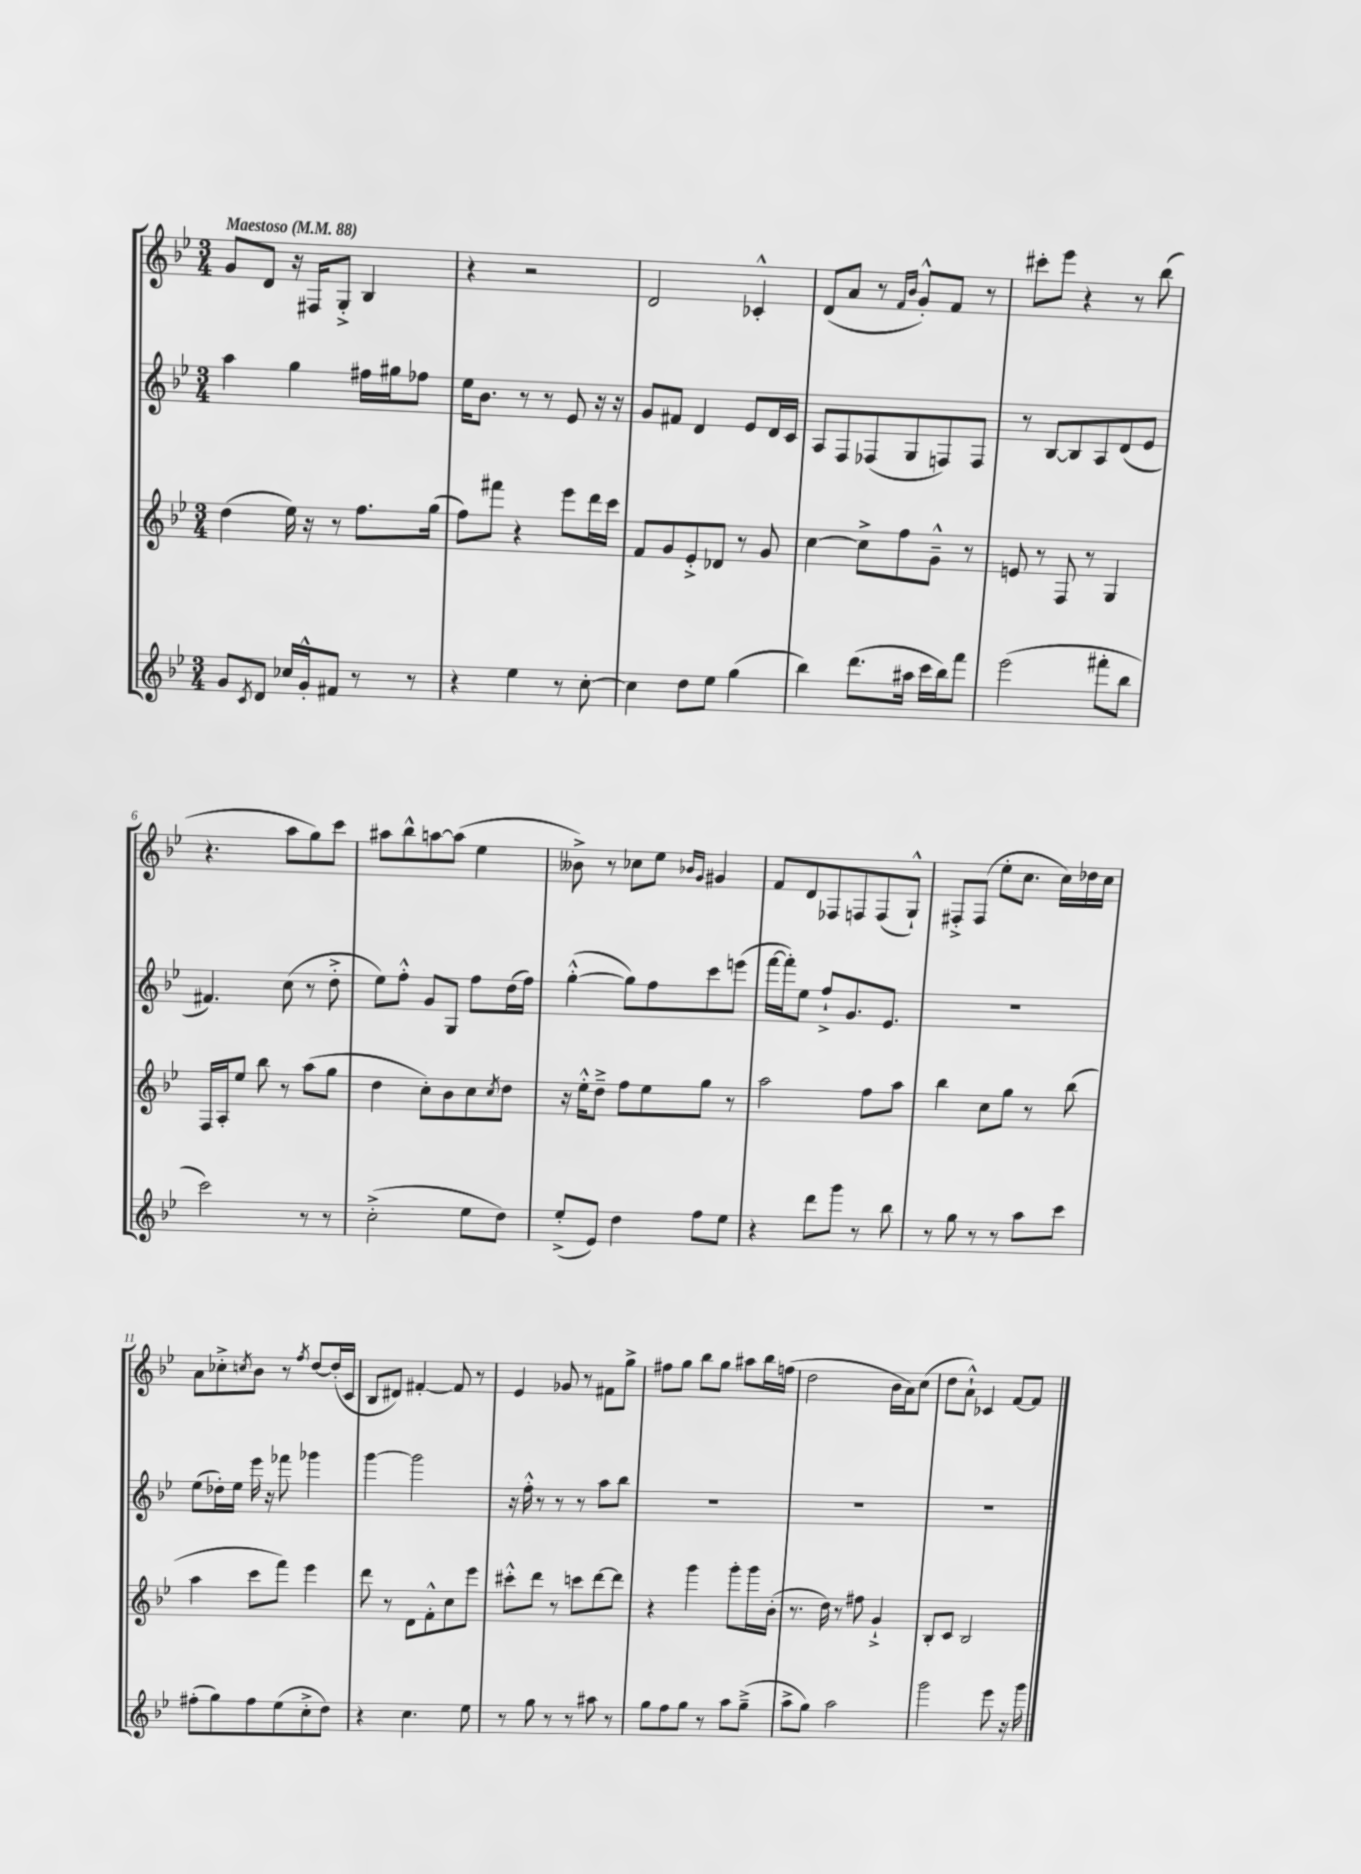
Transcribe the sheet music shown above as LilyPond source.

<<
\new StaffGroup <<
\new Staff = "s0" {
    \clef treble \key bes \major \numericTimeSignature \time 3/4 \tempo "Maestoso" 4 = 88
    g'8 d'8 r16 fis16 g8-.-> bes4 |
    r4 r2 |
    d'2 ces'4-.-^ |
    d'8( a'8 r8 \grace { f'16 bes'16 } g'8-.-^) f'8 r8 |
    cis'''8-. ees'''8 r4 r8 bes''8( |
    r4. a''8 g''8) c'''8 |
    ais''8 bes''8-^ a''8~ a''8( ees''4 |
    beses'8->) r8 ces''8 ees''8 \grace { bes'16 g'16 } gis'4 |
    f'8 d'8 fes8 f8 f8( g8-!-^) |
    fis8-.-> fis8( ees''8-. c''8. c''16) des''16 c''16 |
    a'8 ces''8-.-> \acciaccatura { c''8 } bes'8 r8 \acciaccatura { f''8 } d''8~ d''16-.( c'16 |
    bes8 dis'8) fis'4~-. fis'8 r8 |
    ees'4 ges'8 r8 fis'8 g''8-> |
    fis''8 g''8 bes''8 g''8 ais''8 bes''16 f''16( |
    d''2 bes'16 a'16) c''8( |
    d''8 a'8-!-^) ces'4 f'8~ f'8 \bar "|." |
}
\new Staff = "s1" {
    \clef treble \key bes \major \numericTimeSignature \time 3/4
    a''4 g''4 fis''16 gis''16 fes''8 |
    ees''16 bes'8. r8 r8 ees'8 r16 r16 |
    g'8 fis'8 d'4 ees'8 d'16 c'16 |
    a8 f8 fes8( g8 f8) f8 |
    r8 bes8~ bes8 a8 d'8( ees'8 |
    fis'4.) c''8( r8 d''8-.-> |
    ees''8) f''8-.-^ g'8 g8 f''8 d''16( f''16) |
    g''4~-.-^( g''8) f''8 c'''8 e'''8( |
    f'''16~ f'''16-.) ees''8 f''8-!-> g'8. ees'8. |
    R2. |
    ees''8( des''16-.) ees''16 ees'''16 r16 fes'''8 ges'''4 |
    g'''4~ g'''2 |
    r16 f''16-.-^ r8 r8 r8 a''8 bes''8 |
    R2. |
    R2. |
    R2. \bar "|." |
}
\new Staff = "s2" {
    \clef treble \key bes \major \numericTimeSignature \time 3/4
    d''4( ees''16) r16 r8 f''8. g''16( |
    f''8) fis'''8 r4 ees'''8 d'''16 c'''16 |
    f'8 g'8 ees'8-.-> des'8 r8 g'8 |
    c''4~ c''8-> f''8 g'8---^ r8 |
    e'8 r8 f8 r8 g4 |
    f16 a16-. ees''8 bes''8 r8 a''8( g''8 |
    d''4 c''8-.) bes'8 c''8 \acciaccatura { c''8 } d''8 |
    r16 ees''16-.-^ d''8---> f''8 ees''8 g''8 r8 |
    a''2 f''8 a''8 |
    bes''4 c''8 g''8 r8 bes''8( |
    a''4 c'''8 f'''8) ees'''4 |
    d'''8 r8 d'8 f'8-.-^ c''8 ees'''8 |
    cis'''8-.-^ d'''8 r8 c'''8 d'''8~ d'''8 |
    r4 g'''4 g'''8-. g'''16 bes'16-.( |
    r8. d''16) r8 fis''8 g'4-!-> |
    bes8-. c'8 bes2 \bar "|." |
}
\new Staff = "s3" {
    \clef treble \key bes \major \numericTimeSignature \time 3/4
    g'8 \acciaccatura { c'8 } d'8 ces''16 g'16-.-^ fis'8 r8 r8 |
    r4 ees''4 r8 c''8~-. |
    c''4 d''8 ees''8 g''4( |
    bes''4) d'''8.( ais''16 c'''16 bes''16) f'''8 |
    ees'''2( fis'''8-. bes''8 |
    c'''2) r8 r8 |
    c''2-.->( ees''8 d''8) |
    ees''8-.->( ees'8) d''4 f''8 ees''8 |
    r4 d'''8 g'''8 r8 bes''8 |
    r8 g''8 r8 r8 a''8 c'''8 |
    fis''8-.( g''8) fis''8 ees''8( c''8-.-> d''8) |
    r4 c''4. ees''8 |
    r8 g''8 r8 r8 ais''8 r8 |
    g''8 f''8 g''8 r8 a''8 g''8--->( |
    a''8-> g''8) a''2 |
    g'''2 ees'''8 r16 g'''16 \bar "|." |
}
>>
>>
